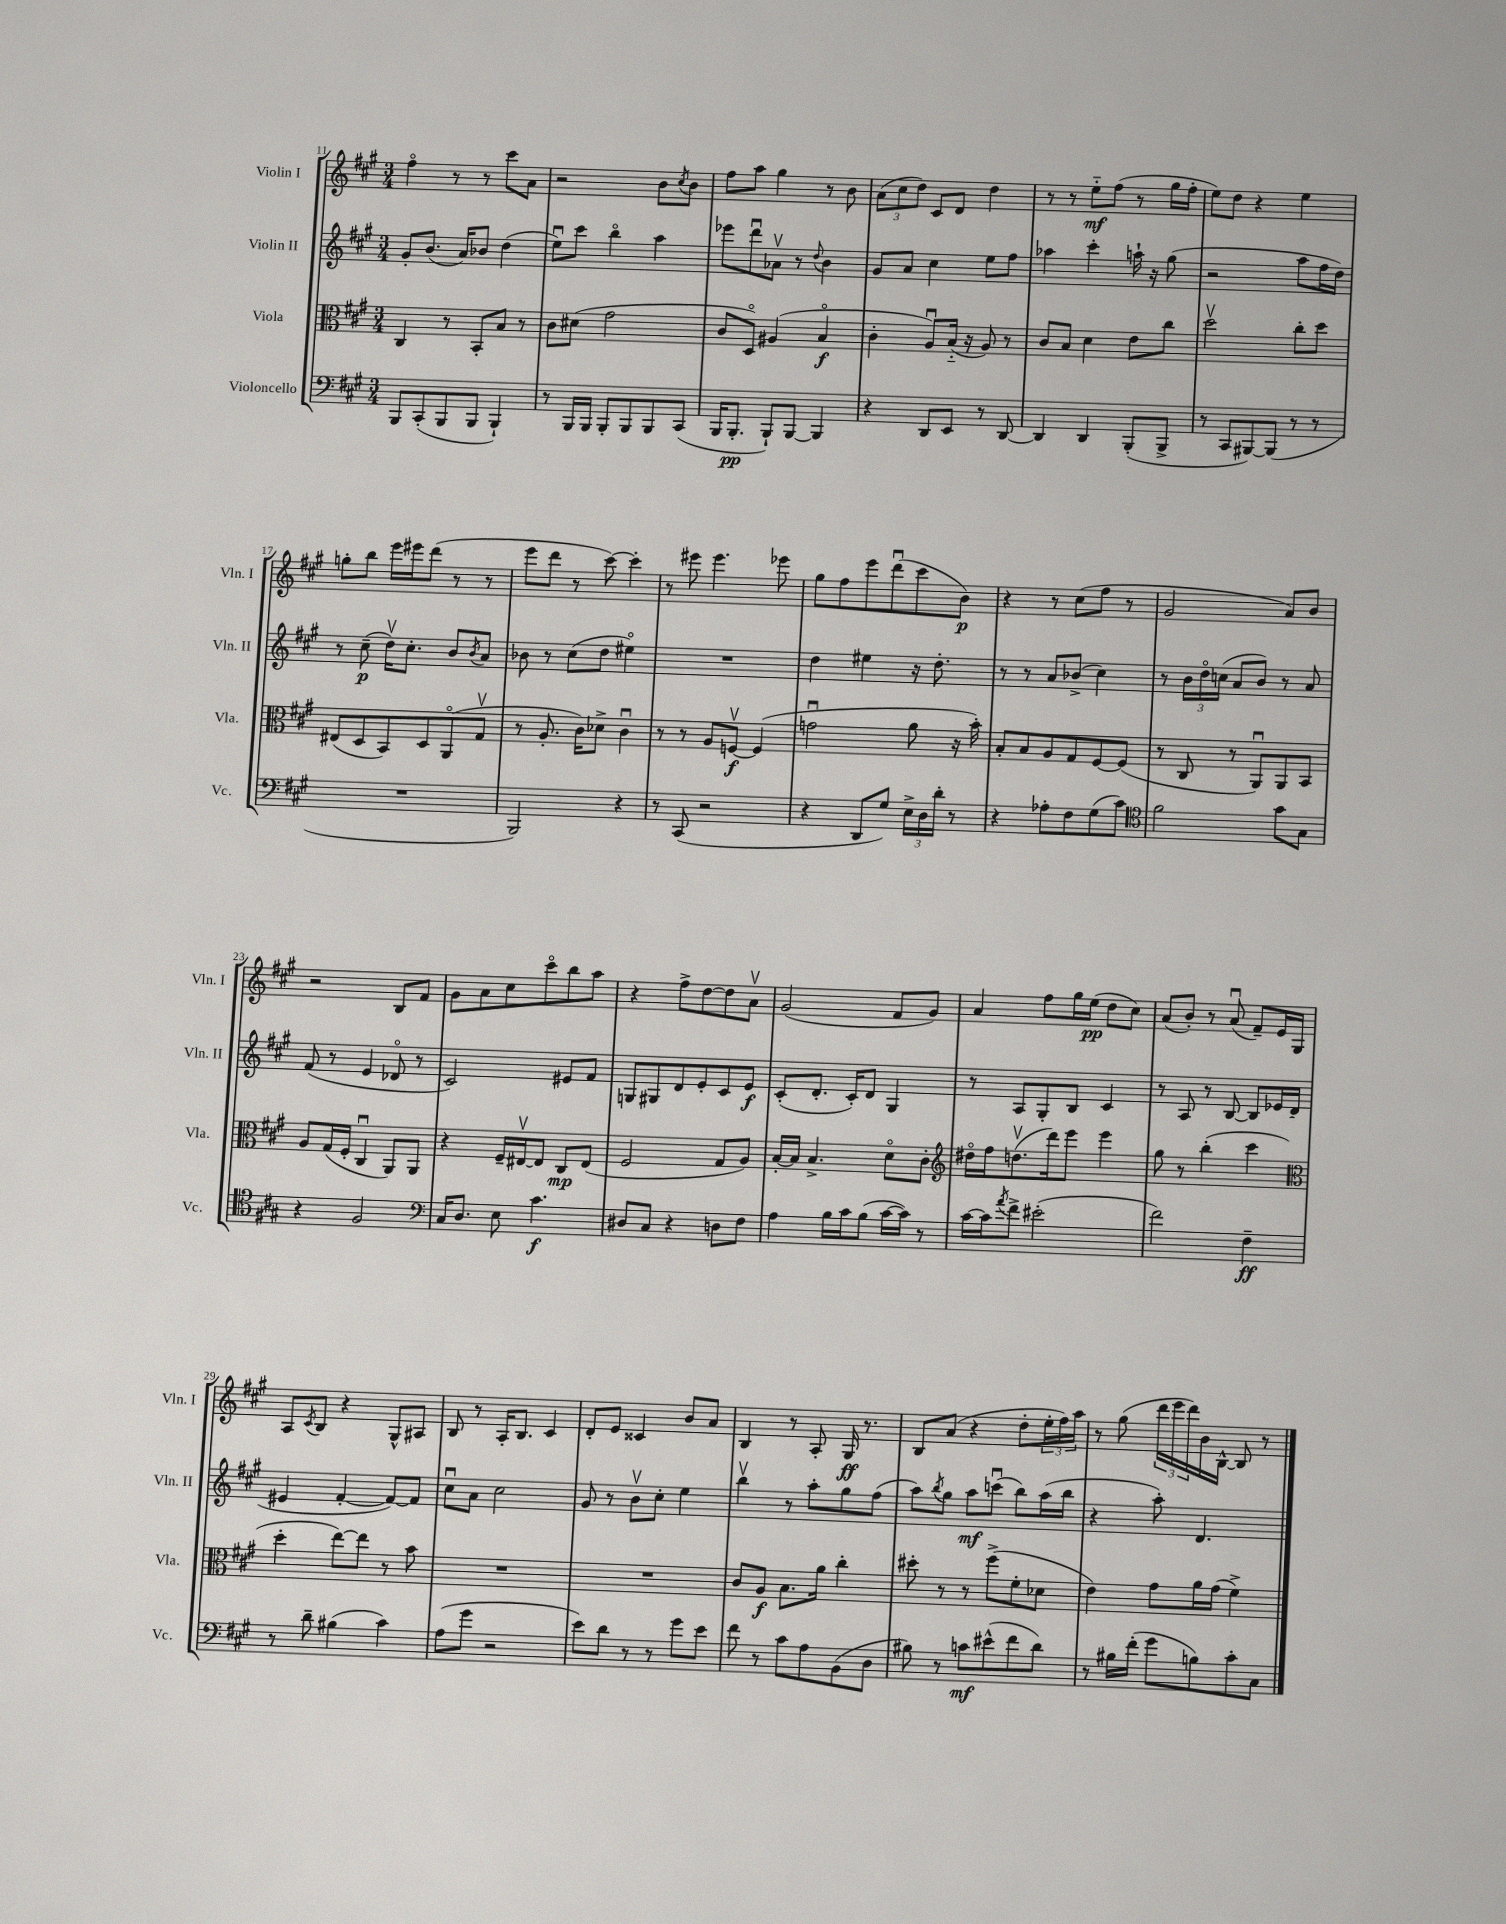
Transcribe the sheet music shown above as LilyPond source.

<<
\new StaffGroup <<
\new Staff = "s0" \with { instrumentName = "Violin I" shortInstrumentName = "Vln. I" } {
    \clef treble \key a \major \numericTimeSignature \time 3/4
    fis''4\flageolet r8 r8 cis'''8 a'8 |
    r2 b'8 \acciaccatura { cis''8 } b'8 |
    fis''8 a''8 gis''4 r8 b'8 |
    \tuplet 3/2 { a'8( cis''8 d''8) } cis'8 d'8 d''4 |
    r8 r8 e''8-_\mf fis''8( r8 gis''16 fis''16-. |
    e''8) d''8 r4 e''4 |
    g''8-. b''8 e'''16 eis'''16 d'''8( r8 r8 |
    e'''8 d'''8 r8 cis'''8~) cis'''4-. |
    r8 eis'''8 eis'''4. ees'''8 |
    gis''8 fis''8 e'''8 d'''8\downbow( cis'''8 b'8\p) |
    r4 r8 cis''8( fis''8 r8 |
    gis'2 a'8) b'8 |
    r2 b8 fis'8 |
    gis'8 a'8 cis''8 cis'''8\flageolet b''8 a''8 |
    r4 fis''8-> d''8~ d''8 a'8\upbow |
    gis'2( fis'8 gis'8) |
    a'4 fis''8 gis''16 e''16\pp( d''8 cis''8) |
    a'8( b'8-.) r8 a'8\downbow( fis'8--) e'16 gis16 |
    a8 \acciaccatura { cis'8 } b8 r4 gis8-^ ais8 |
    b8 r8 a16-. b8. cis'4 |
    d'8-. e'8 cisis'4 b'8 a'8 |
    b4 r8 a8-. gis16\ff r8. |
    b8 a'8( r4 d''8-. \tuplet 3/2 { e''16-. fis''16) a''16 } |
    r8 gis''8( \tuplet 3/2 { d'''16 e'''16 d'''16) } b'16 b16~-^ b8 r8 \bar "|." |
}
\new Staff = "s1" \with { instrumentName = "Violin II" shortInstrumentName = "Vln. II" } {
    \clef treble \key a \major \numericTimeSignature \time 3/4
    gis'8-. b'8.( a'16) bes'8 d''4( |
    e''8\downbow) cis'''8 b''4\flageolet a''4 |
    ees'''8 d'''8\downbow aes'8\upbow r8 \appoggiatura { d''8 } b'4 |
    gis'8 a'8 cis''4 e''8 fis''8 |
    aes''4 cis'''4-. a''16-! r16 gis''8( |
    r2 a''8 fis''16 d''16) |
    r8 cis''8--\p( d''16\upbow) cis''8.-. b'8 \acciaccatura { b'8 } a'8 |
    bes'8 r8 cis''8( d''8 eis''4\flageolet) |
    R2. |
    d''4 eis''4 r16 d''8.-. |
    r8 r8 a'8 bes'8->( cis''4) |
    r8 \tuplet 3/2 { b'16 d''16\flageolet c''16( } a'8 b'8) r8 a'8 |
    fis'8( r8 e'4 des'8\flageolet r8 |
    cis'2) eis'8 fis'8 |
    g8 gis8 d'8 e'8-. cis'8 e'8\f |
    cis'8-.( d'8.-. cis'16-.) d'8 gis4 |
    r8 a8 gis8-. b8 cis'4 |
    r8 a8 r8 b8~ b8 ees'16 d'16( |
    eis'4 fis'4~-. fis'8~) fis'8 |
    cis''8\downbow a'8 cis''2 |
    gis'8 r8 b'8\upbow cis''8-. e''4 |
    b''4\upbow r8 a''8-. gis''8 fis''8( |
    a''8) \acciaccatura { b''8 } gis''8 a''8\mf c'''8\downbow( b''8) a''16( b''16 |
    r4 a''8-.) d'4. \bar "|." |
}
\new Staff = "s2" \with { instrumentName = "Viola" shortInstrumentName = "Vla." } {
    \clef alto \key a \major \numericTimeSignature \time 3/4
    cis4 r8 b,8-. b8 r8 |
    cis'8 dis'8( gis'2 |
    cis'8 d8\flageolet) ais4( b4\flageolet\f |
    cis'4-. a8\downbow) b16-_( r16 a8) r8 |
    cis'8 b8 d'4 e'8 cis''8 |
    d''2\upbow cis''8-. d''8 |
    eis8( d8 b,8) d8 a,8\flageolet( gis8\upbow |
    r8 a8.-. cis'16) des'8-> cis'4\downbow |
    r8 r8 a8 f8~\upbow\f f4( |
    g'2\downbow a'8 r16 b'16-.) |
    b8-. b8 a8 gis8 fis8~ fis8( |
    r8 cis8 r8 a,8\downbow) a,8 b,8 |
    a8 gis16( fis16-. cis4\downbow a,8) a,8 |
    r4 fis16-- eis16~\upbow eis8 cis8\mp eis8( |
    fis2 gis8 a8) |
    b16~-. b16 b4.-> d'8\flageolet cis'8-. |
    \clef treble dis''16\flageolet fis''16 d''8.\upbow( d'''16) e'''8 e'''4 |
    gis''8 r8 b''4-.( cis'''4 |
    \clef alto d''4-. e''8~) e''8 r8 b'8 |
    R2. |
    R2. |
    cis'8 a8\f b8. a'16 cis''4-. |
    dis''8-. r8 r8 fis''8->( fis'8-. des'8 |
    e'4) gis'8 a'16 gis'16( fis'4->) \bar "|." |
}
\new Staff = "s3" \with { instrumentName = "Violoncello" shortInstrumentName = "Vc." } {
    \clef bass \key a \major \numericTimeSignature \time 3/4
    b,,8 cis,8-.( b,,8 b,,8 b,,4-!) |
    r8 b,,16 b,,16 b,,8-. b,,8 b,,8 cis,8( |
    b,,16 b,,8.-.\pp b,,8-!) b,,8~ b,,4 |
    r4 d,8 e,8 r8 d,8~ |
    d,4 d,4 b,,8-.( b,,8-> |
    r8 cis,8 bis,,8~) bis,,8( r8 r8 |
    R2. |
    b,,2) r4 |
    r8 cis,8( r2 |
    r4 d,8 gis8) \tuplet 3/2 { e16-> d16 d'16-. } r8 |
    r4 aes8-. fis8 gis8( cis'8) |
    \clef tenor fis'2 gis'8 gis8 |
    r4 fis2 |
    \clef bass cis16 d8. e8 cis'4.\f |
    dis8 cis8 r4 d8 fis8 |
    a4 b16 cis'16 b8( cis'16~ cis'16) r8 |
    cis'16~ cis'16 \acciaccatura { a'8 } fis'8-> eis'2-.( |
    fis'2) fis4--\ff |
    r8 d'8-- bis4( cis'4) |
    a8( gis'8 r2 |
    e'8) d'8 r8 r8 gis'8 e'8 |
    fis'8 r8 cis'8 a8 b,8( d8 |
    bis8) r8 c'8\mf eis'8-^( fis'8 d'8) |
    r8 bis16 fis'16-.( gis'8 b8) cis'8-. cis8 \bar "|." |
}
>>
>>
\layout { \context { \Score currentBarNumber = #11 } }
